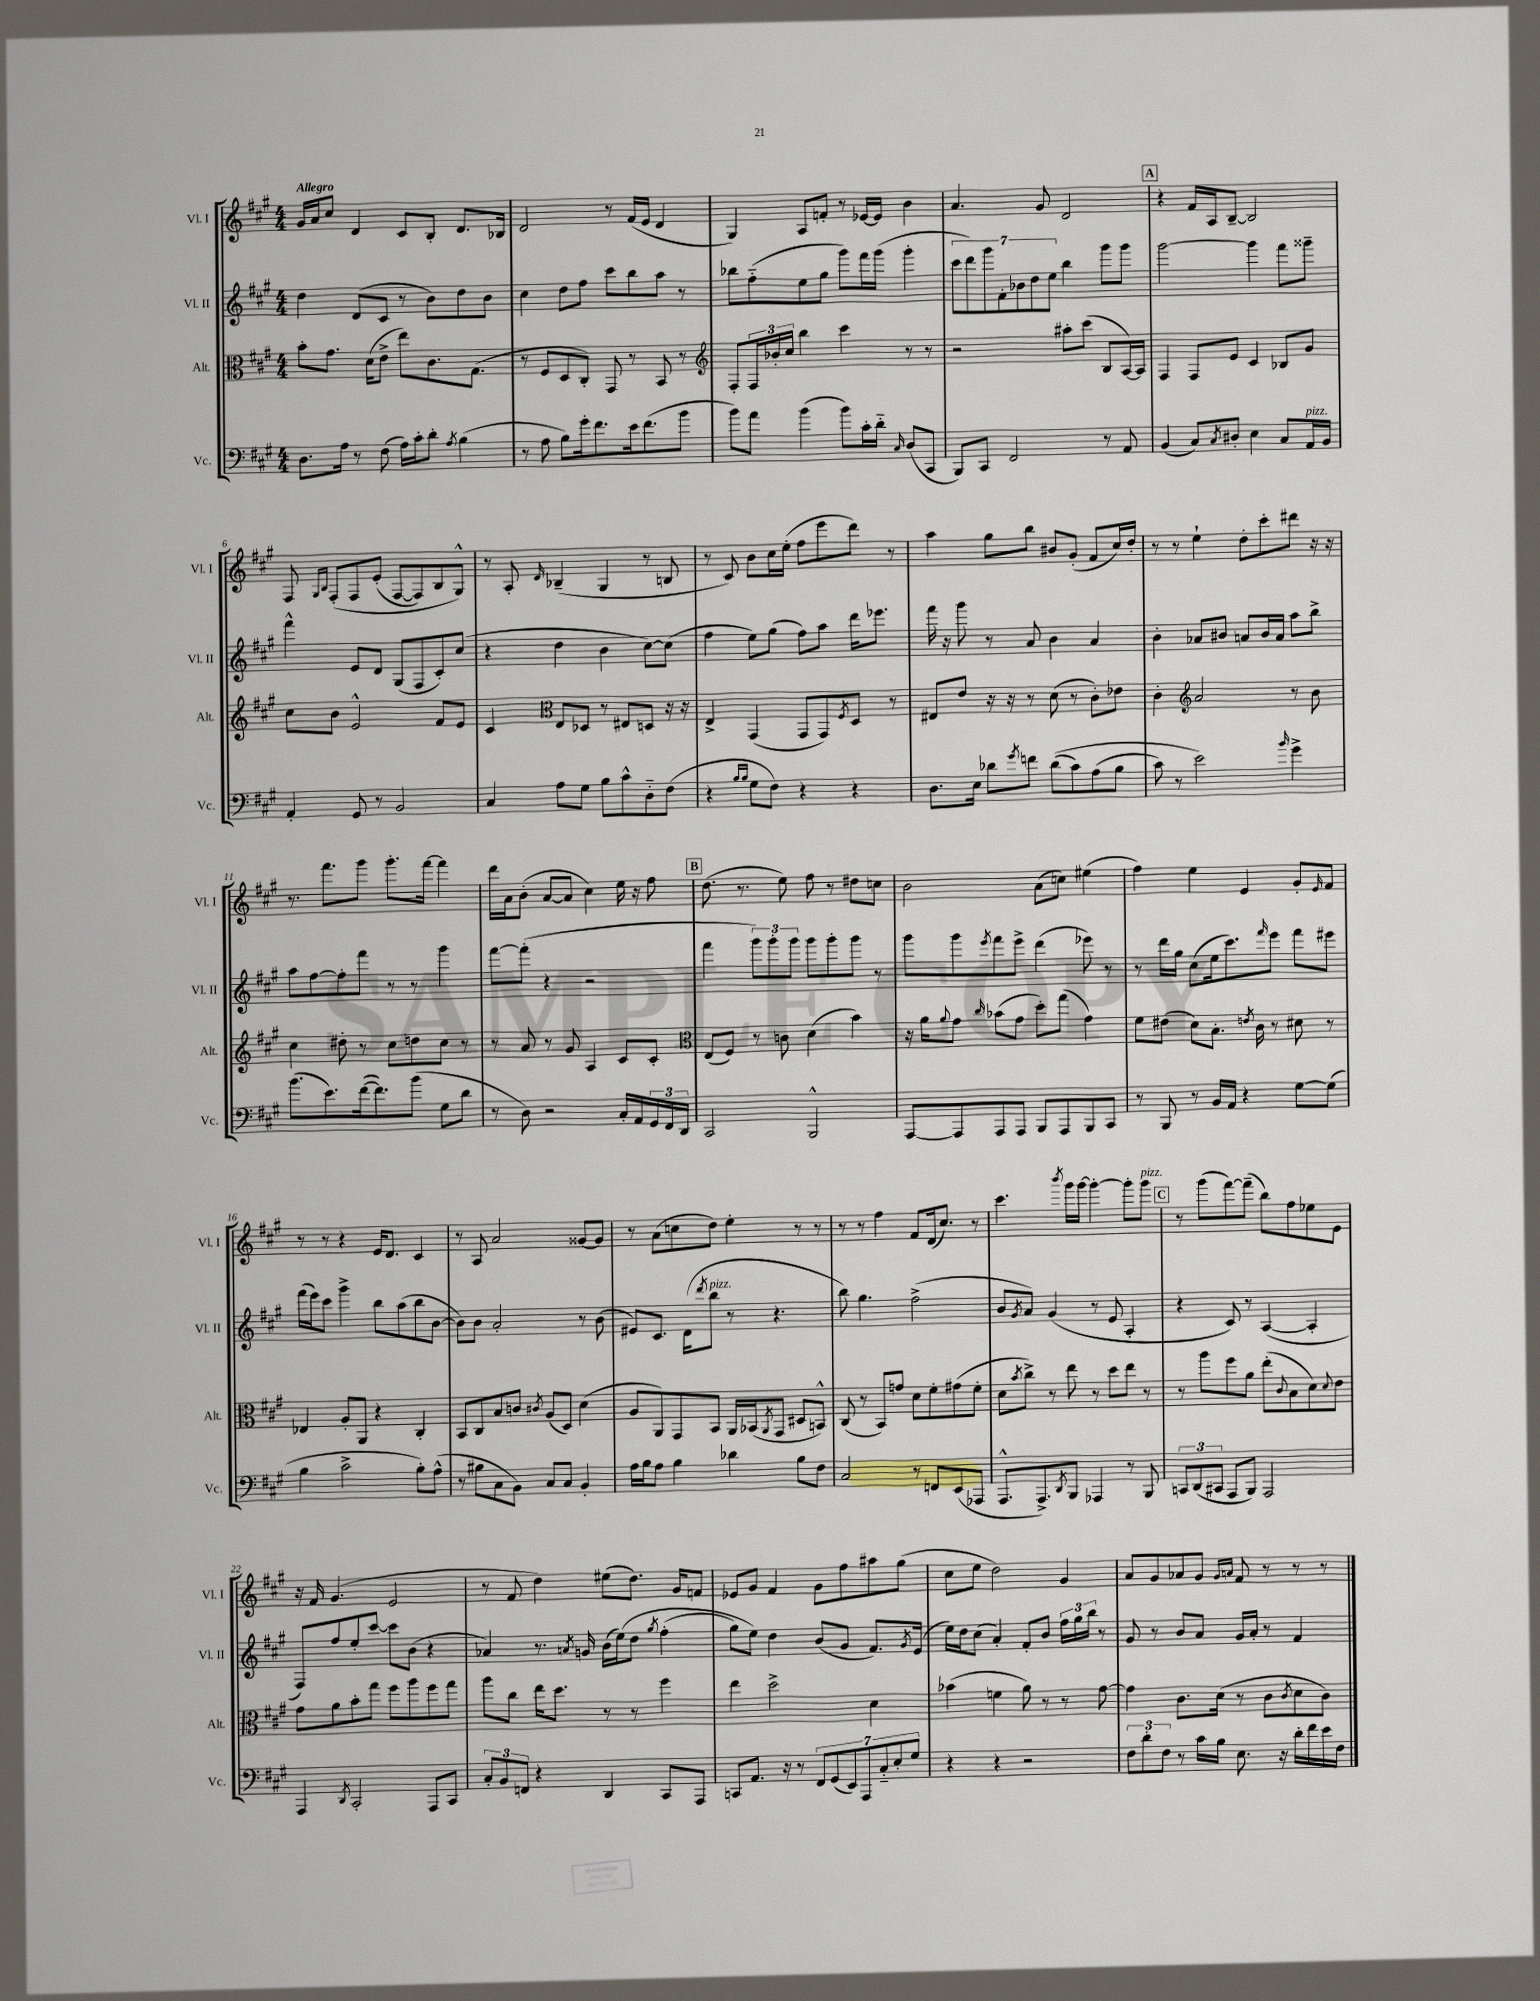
<<
\new StaffGroup <<
\new Staff = "s0" \with { instrumentName = "Vl. I" shortInstrumentName = "Vl. I" } {
    \clef treble \key a \major \numericTimeSignature \time 4/4 \tempo "Allegro"
    gis'16 a'16 cis''8 d'4 cis'8 b8-. d'8. bes16 |
    d'2 r8 fis'16( e'16 d'4 |
    gis4) a8 f'8-. r8 ees'16~ ees'16 b'4 |
    a'4. gis'8 d'2 |
    \mark \markup { \box "A" } r4 fis'16 a16 b8~-- b2 |
    fis8 \grace { gis16 b16 } fis8-.\( fis8 e'8-.( fis8~ fis8) b8 gis8-^\) |
    r8 a8-. \grace { d'16 } bes4--( gis4 r8 b8 |
    r8 cis'8) b'8 cis''16 e''16-.( fis''8 e'''8 d'''8) r8 |
    a''4 gis''8 b''8 bis'8 gis'8-.( fis'8 cis''16) d''16-. |
    r8 r8 e''4-! d''8-. cis'''8-. dis'''8 r16 r16 |
    r8. fis'''8. gis'''8 gis'''8.-. fis'''16~ fis'''4 |
    d'''16 a'16 b'8-.( a'8~ a'8 cis''4) e''16 r16 fis''8 |
    \mark \markup { \box "B" } d''8.( r8. e''8) fis''8 r8 dis''8 c''8 |
    b'2 a'8( c''8) eis''4( |
    fis''4) e''4 e'4 gis'8-. \grace { e'16 } fis'8 |
    r8 r8 r4 e'16 d'8. cis'4 |
    r8 a8 a'2 gisis'8~ gisis'8 |
    r8 a'8( c''8 d''8) e''4-. r8 r8 |
    r8 r8 fis''4 fis'8 d'16( cis''8.) r8 |
    cis'''4. \acciaccatura { b'''8 } gis'''16 gis'''16~ gis'''4~-. gis'''8-. gis'''8^\markup { \italic "pizz." } |
    \mark \markup { \box "C" } r8 gis'''8( fis'''8~) fis'''8--( b''8) fis''8 ees''8 e'8 |
    r16 fis'16 gis'4.( e'2 |
    r8 fis'8 d''4) eis''8( d''8.) gis'16 f'8 |
    ees'8 gis'8 fis'4 gis'8 fis''8 ais''8 gis''8( |
    cis''8 e''8 d''2) gis'4 |
    a'8 gis'8 aes'8 gis'8 \grace { gis'16 a'16 } fis'8 r8 r8 r8 \bar "|." |
}
\new Staff = "s1" \with { instrumentName = "Vl. II" shortInstrumentName = "Vl. II" } {
    \clef treble \key a \major \numericTimeSignature \time 4/4
    d''4 d'8( cis'8 r8 b'8) d''8 b'8 |
    cis''4 d''8 fis''8 cis'''8 b''8 a''8 r8 |
    bes''8 fis''8-_( e''8 gis''8 gis'''8) fis'''16 gis'''16( gis'''4-. |
    \tuplet 7/4 { cis'''8 d'''8) gis'''8 fis'8-. bes'8 d''8 e''8 } b''4 gis'''8 gis'''8 |
    \mark \markup { \box "A" } gis'''2~ gis'''4 fis'''8 gisis'''8-- |
    fis'''4-^ e'8 d'8 gis8( fis8 cis'8-.) cis''8( |
    r4 d''4 b'4 cis''8~) cis''8( |
    fis''4 e''8) gis''8( fis''8) a''8 d'''16 ees'''8. |
    fis'''16 r16 gis'''8 r8 a'8 b'4 a'4 |
    b'4-. aes'8 bis'8 a'8 bis'16 a'16 a''8 b''8-> |
    a''8 fis''8~ fis''8-. fis'''8 r8 r8 gis'''4 |
    fis'''8~ fis'''8-.( r4 r2 |
    \mark \markup { \box "B" } fis'''4 \tuplet 3/2 { gis'''8) gis'''8-. gis'''8 } gis'''8 gis'''8-. gis'''8 r8 |
    gis'''8 gis'''8 \acciaccatura { e'''8 } fis'''8 e'''8-> d'''4( ees'''8) r8 |
    r8 d'''16 gis''16 cis''8( e''16 cis'''8.) \grace { fis'''16 } e'''8 fis'''8 eis'''8 |
    fis'''16( e'''16) cis'''8 gis'''4-> b''8 a''8( b''8 b'8~ |
    b'8) b'8 a'2-. r8 b'8( |
    eis'8) cis'8. d'16( \acciaccatura { d'''8 } b''8^\markup { \italic "pizz." } r8 r4. |
    b''8) gis''4. fis''2->( |
    b'8 \acciaccatura { gis'8 } a'8) gis'4( r8 e'8 a4-. |
    \mark \markup { \box "C" } r4 cis'8) r8 a4~( a4-. |
    fis8) fis''8 e''8-. cis'''8~ cis'''8 b'8( r4 |
    aes'4) r8. \acciaccatura { a'8 } g'16 b'16( e''16)\( d''8 \acciaccatura { gis''8 } fis''4-.( |
    gis''8) e''8\) d''4 b'8( gis'8 fis'8.) \acciaccatura { gis'8 } e'16( |
    e''16) d''16 cis''8( a'4-.) fis'8-. b'8 \tuplet 3/2 { fis''16 gis''16 b''16 } r8 |
    gis'8 r8 b'8 a'8 gis'16 a'16-. r8 fis'4 \bar "|." |
}
\new Staff = "s2" \with { instrumentName = "Alt." shortInstrumentName = "Alt." } {
    \clef alto \key a \major \numericTimeSignature \time 4/4
    b'8-. gis'8. d'16( e'8-> e''8) cis'8. gis8.( |
    r8 fis8 d8 cis8-.) gis,8 r8 b,8 r8 |
    \clef treble fis8-. \tuplet 3/2 { fis16 bes'16-. cis''16 } b''4 cis'''4 r8 r8 |
    r2 ais''8-. cis'''8( b8 a16~) a16 |
    \mark \markup { \box "A" } fis4 fis8 e'8 cis'4 bes8 gis'8 |
    cis''8 b'8 e'2-^ fis'8 e'8 |
    cis'4 \clef alto e8 des8 r8 eis8 d8 r16 r16 |
    e4-> gis,4( gis,8 gis,8) \acciaccatura { fis8 } d8 r8 |
    eis8 e'8 r16 r16 r8 d'8( r8 cis'8-.) ees'8 |
    cis'4-. \clef treble a'2 r8 b'8 |
    cis''4 dis''8-. r8 cis''8 d''8 cis''8 r8 |
    r8 a'8 r8 gis'8 a4 cis'8 cis'8-. |
    \mark \markup { \box "B" } \clef alto e8( fis8) r8 c'8 d'4( b'4) |
    r16 a'16 \appoggiatura { a'8 } gis'8 \grace { cis''16 } bes'8( gis'8 d''8-.) gis''8( gis'4) |
    fis'8 eis'8( d'8) b8.-. \acciaccatura { e'8 } cis'16 r8 dis'8 r8 |
    ees4 a8-. a,8 r4 cis4-. |
    b,8 cis8 b8 c'8 \acciaccatura { cis'8 } a8( d8) d'4( |
    a8 a,8) gis,8 b,8 a,16 bes,16( \acciaccatura { a,8 } gis,8 dis8 b,8-^) |
    cis8( r8 b,8) g'8 d'8 fis'8-. gis'8( fis'8-. |
    d'8 \acciaccatura { b'8 } cis''8->) r8 e''8 r8 d''8 e''8 r8 |
    \mark \markup { \box "C" } r8 a''8 fis''8 a'8 e''8-.( \appoggiatura { cis'8 } b8 d'8) \appoggiatura { d'8 } e'8 |
    gis'8 a'8 b'8-. gis''8 fis''8 a''8 fis''8 gis''8 |
    a''8 cis''8 e''16 d''8. r8 r8 fis''4 |
    e''4 d''2-> d'4 |
    bes'4( f'4 a'8) r8 r8 gis'8~ |
    gis'4 cis'8. d'16( r8 cis'8 \acciaccatura { cis'8 } d'8 cis'8) \bar "|." |
}
\new Staff = "s3" \with { instrumentName = "Vc." shortInstrumentName = "Vc." } {
    \clef bass \key a \major \numericTimeSignature \time 4/4
    d8. a16 r8 fis8( a16) cis'16-. d'8-. \acciaccatura { a8 } b4( |
    r8 a8 b8) gis'16-. fis'8. e'16 fis'8.( b'8 |
    b'8) a'8 b'4( b'8) cis'16-. d'16-_ \grace { cis16 } d8( cis,8 |
    b,,8) cis,8 fis,2 r8 a,8 |
    \mark \markup { \box "A" } b,4( cis8) \acciaccatura { cis8 } dis8-. e4 cis8 a,16^\markup { \italic "pizz." } b,16 |
    a,4-. gis,8 r8 b,2 |
    cis4 a8 gis8 b8 cis'8-^ d8-_ fis8( |
    r4 \grace { b16 b16 } gis8 fis8) r4 r4 |
    d8. e16 des'8 \acciaccatura { gis'8 } f'8 des'8(\( cis'8) a8( b8 |
    cis'8) r8 e'2\) \grace { b'16 } gis'4-> |
    b'8.( e'8.) fis'16~( fis'8.) b'8( gis8 d'8 |
    r8 d8) r2 cis16-. a,16 \tuplet 3/2 { gis,16 fis,16 d,16 } |
    \mark \markup { \box "B" } cis,2 b,,2-^ |
    a,,8~ a,,8 a,,8 a,,8 b,,8 a,,8 b,,8 cis,8 |
    r8 b,,8 r8 b,16 a,16 r4 gis8~ gis8( |
    b4 cis'2-> b8-.) a8-^( |
    r8 bis8 cis8 b,8) cis8 cis8 b,4-. |
    a16 b16 a8 b4 des'4 b8 fis8 |
    cis2 r8 f,8 e,8( aes,,8 |
    a,,8.-^ a,,8.->) \acciaccatura { d,8 } b,,8 aes,,4 r8 b,,8 |
    \mark \markup { \box "C" } \tuplet 3/2 { c,8 d,8( cis,8 } a,,8 b,,8) a,,2 |
    a,,4 \acciaccatura { d,8 } cis,2-. a,,8 cis,8 |
    \tuplet 3/2 { cis8-. b,8 f,8 } r4 d,4 cis,8 a,,8 |
    c,8 a,8. r16 r8 \tuplet 7/4 { fis,8 gis,8( e,8) a,,8 cis8-_ e8-. gis8 } |
    r4 r4 r2 |
    \tuplet 3/2 { fis8 d'8-. fis8 } r8 cis'16 b16 e8. r16 d'16-. fis'16 e'16 fis16 \bar "|." |
}
>>
>>
